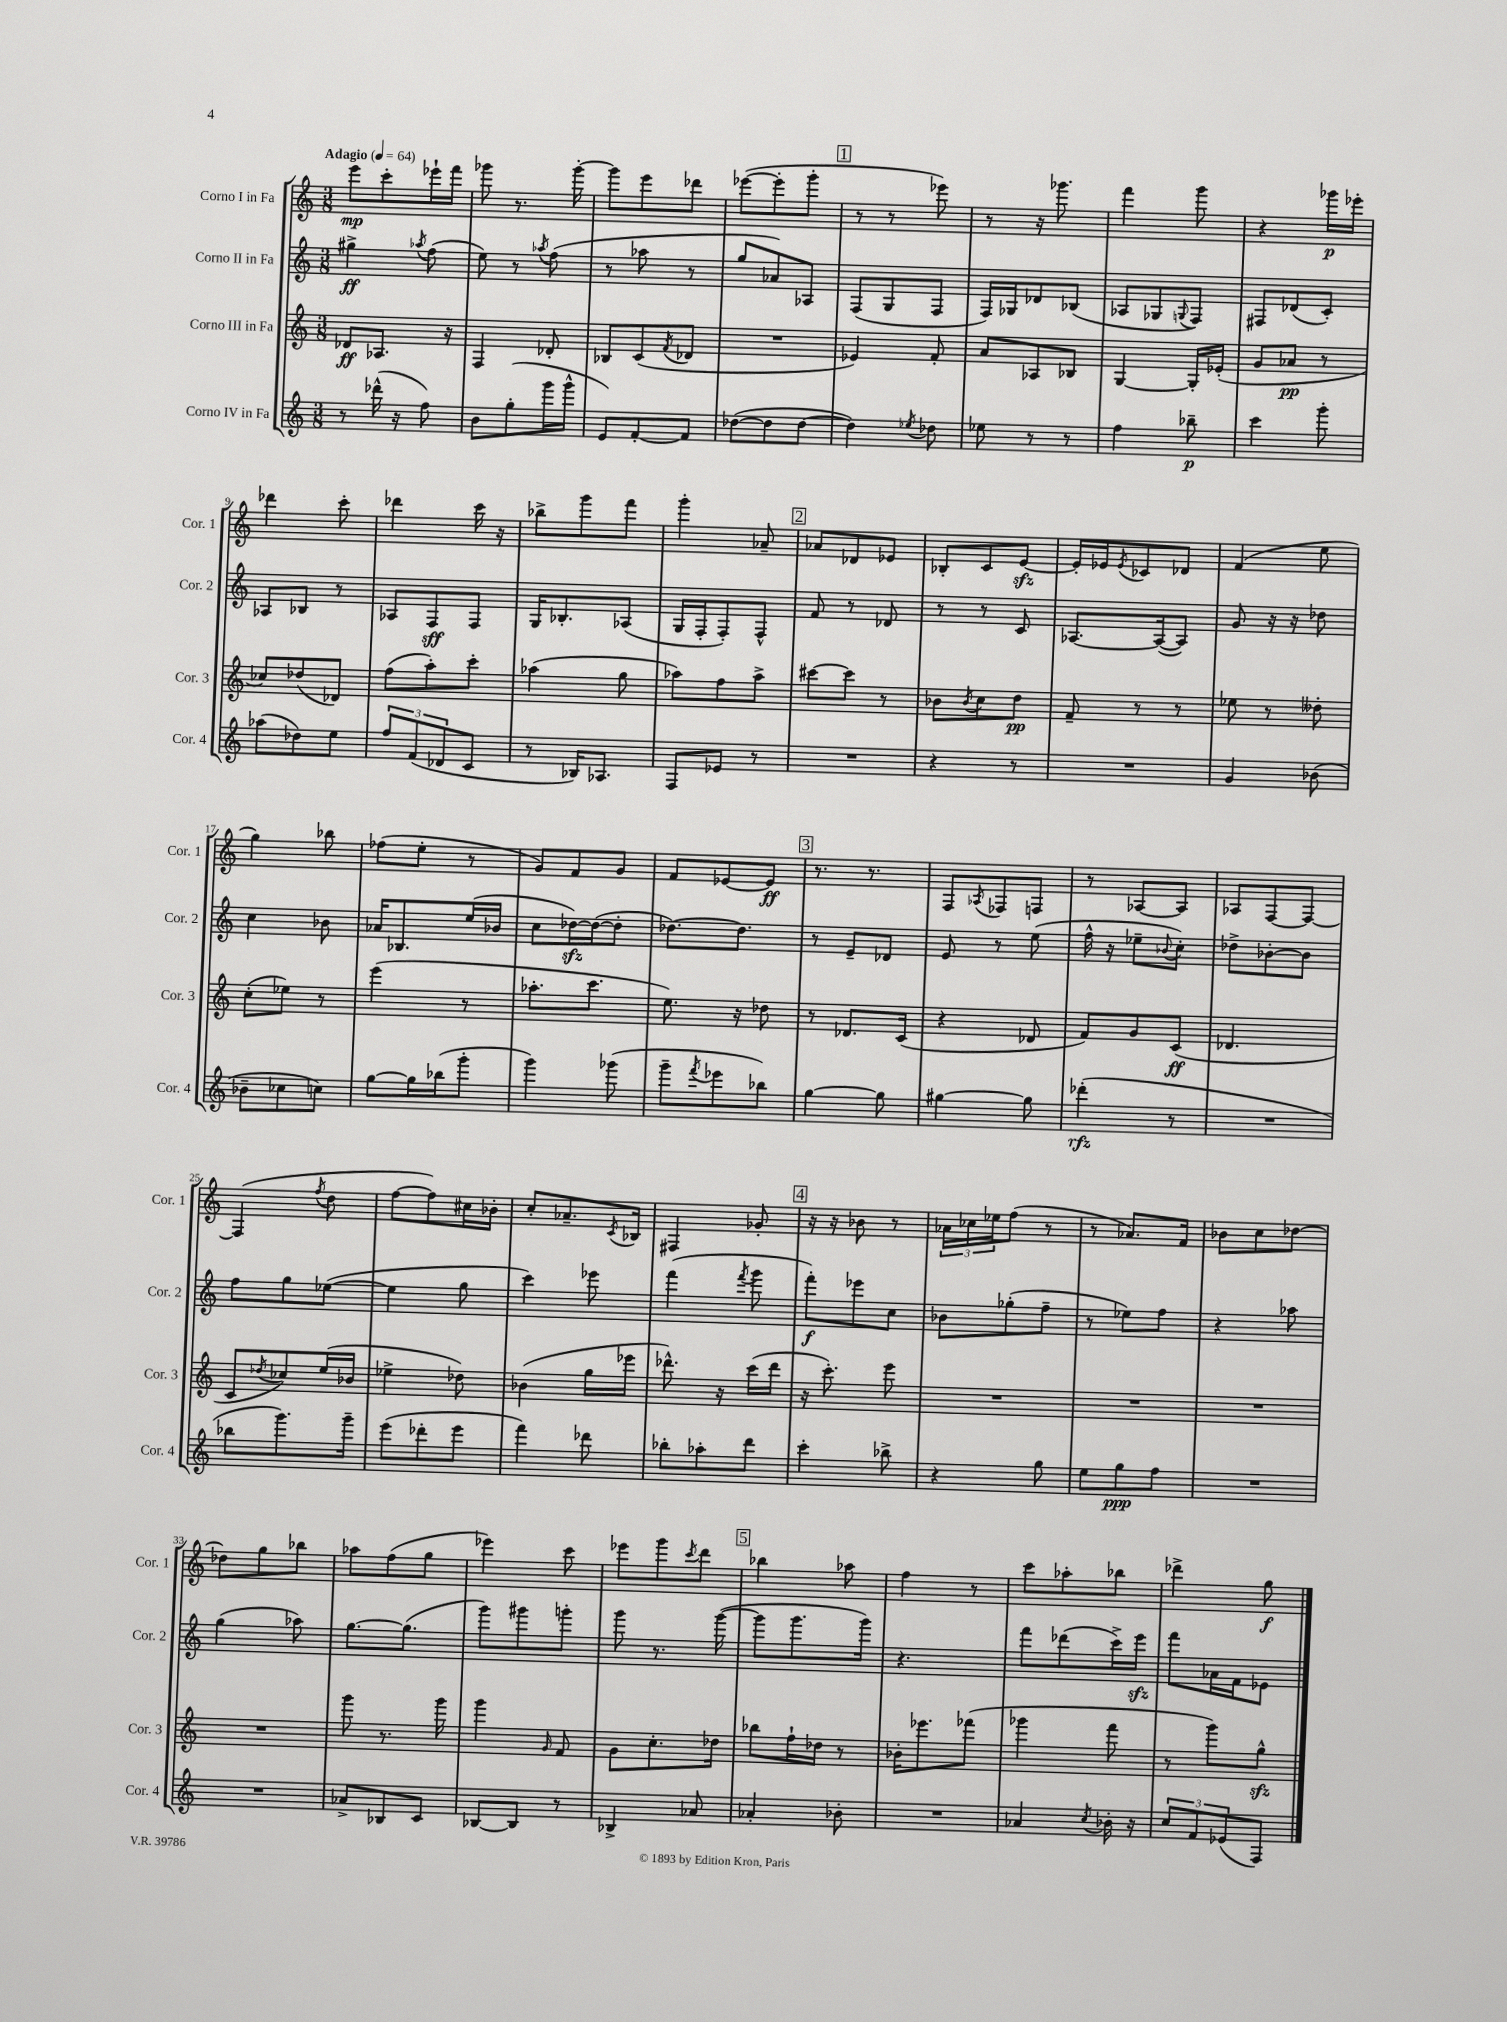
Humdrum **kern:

**kern	**dynam	**kern	**dynam	**kern	**dynam	**kern	**dynam
*part4	*part4	*part3	*part3	*part2	*part2	*part1	*part1
*staff4	*staff4	*staff3	*staff3	*staff2	*staff2	*staff1	*staff1
*I"Corno IV in Fa	*	*I"Corno III in Fa	*	*I"Corno II in Fa	*	*I"Corno I in Fa	*
*I'Cor. 4	*	*I'Cor. 3	*	*I'Cor. 2	*	*I'Cor. 1	*
*clefG2	*	*clefG2	*	*clefG2	*	*clefG2	*
*k[]	*	*k[]	*	*k[]	*	*k[]	*
*M3/8	*	*M3/8	*	*M3/8	*	*M3/8	*
*MM64	*	*MM64	*	*MM64	*	*MM64	*
=1	=1	=1	=1	=1	=1	=1	=1
!	!	!	!	!	!	!LO:TX:a:B:t=Adagio	!
8r	.	8d-X/L	ff	4gg#X^\	ff	8eee\L	mp
(16ddd-X^^\	.	8.A-X/J	.	.	.	8ccc'\	.
16r	.	.	.	.	.	.	.
.	.	.	.	8qaa-X/	.	.	.
8ff\)	.	.	.	(8ff\	.	16eee-X`\L	.
.	.	16r	.	.	.	16fff\JJ	.
=2	=2	=2	=2	=2	=2	=2	=2
8b\L	.	4F/	.	8ee\)	.	8ggg-X\	.
(8gg'\	.	.	.	8r	.	8.r	.
.	.	.	.	8qaa-X/	.	.	.
16ggg\L	.	8d-X'/	.	(8ff\	.	.	.
16ggg^^\JJ	.	.	.	.	.	[16ggg-'\	.
=3	=3	=3	=3	=3	=3	=3	=3
8e/L)	.	8B-X/L	.	8r	.	8ggg-\L]	.
[8f'/	.	(8c/	.	8aa-X\	.	8eee\	.
.	.	8qf/	.	.	.	.	.
8f/J]	.	8d-X/J	.	8r	.	8ddd-X\J	.
=4	=4	=4	=4	=4	=4	=4	=4
([8dd-X\L	.	4.r	.	8gg/L	.	([8eee-X\L	.
8dd-\]	.	.	.	8a-X/)	.	8eee-'\]	.
[8dd-\J	.	.	.	8A-X/J	.	8ggg'\J	.
!!LO:REH:place=s1:t=1
=5	=5	=5	=5	=5	=5	=5	=5
4dd-\])	.	4e-X/)	.	(8F/L	.	8r	.
.	.	.	.	8G/	.	8r	.
8qee-X/	.	.	.	.	.	.	.
8dd-X\	.	8f'/	.	8F/J	.	8eee-X\)	.
=6	=6	=6	=6	=6	=6	=6	=6
8ee-X\	.	8a/L	.	16F/LL)	.	8r	.
.	.	.	.	16G-X/J	.	.	.
8r	.	8A-X/	.	8d-X/	.	16r	.
.	.	.	.	.	.	8.ggg-X\	.
8r	.	8B-X/J	.	(8B-X/J	.	.	.
=7	=7	=7	=7	=7	=7	=7	=7
4ff\	.	[4G/	.	8A-X/L	.	4fff\	.
.	.	.	.	8G-X/	.	.	.
.	.	.	.	8qqGn/	.	.	.
8bb-X~\	p	16G'/LL]	.	8F/J)	.	8ggg\	.
.	.	(16e-X'/JJ	.	.	.	.	.
=8	=8	=8	=8	=8	=8	=8	=8
4ccc\	.	8g/L	.	8F#X/L	.	4r	.
.	.	8a-X/J	pp	(8d-X/	.	.	.
8ggg'\	.	8r	.	8c'/J)	.	16ggg-X\LL	p
.	.	.	.	.	.	16eee-X'\JJ	.
!!LO:LB:g=z
=9	=9	=9	=9	=9	=9	=9	=9
(8aa-X\L	.	8cc-X/L)	.	8A-X/L	.	4ddd-X\	.
8dd-X\)	.	(8dd-X/	.	8B-X/J	.	.	.
8ee\J	.	8d-X/J)	.	8r	.	8ccc'\	.
=10	=10	=10	=10	=10	=10	=10	=10
12ff/L	.	(8ff\L	.	8A-X/L	.	4ddd-X\	.
(12f/	.	.	.	.	.	.	.
.	.	8aa'\)	.	8F/	sff	.	.
12d-X/	.	.	.	.	.	.	.
8c/J	.	8ccc'\J	.	8F/J	.	16ccc\	.
.	.	.	.	.	.	16r	.
=11	=11	=11	=11	=11	=11	=11	=11
8r	.	(4aa-X\	.	16G/KL	.	8bb-X^\L	.
.	.	.	.	8.B-X'/	.	.	.
16B-X/KL)	.	.	.	.	.	8ggg\	.
8.A-X/J	.	.	.	.	.	.	.
.	.	8gg\	.	(8A-X/J	.	8fff\J	.
=12	=12	=12	=12	=12	=12	=12	=12
8F/L	.	8aa-X\L)	.	16G/LL	.	4ggg'\	.
.	.	.	.	16F'/J	.	.	.
8e-X/J	.	8ff\	.	8F'/)	.	.	.
8r	.	8aa-^\J	.	8F^^/J	.	8a-X~/	.
!!LO:REH:place=s1:t=2
=13	=13	=13	=13	=13	=13	=13	=13
4.r	.	[8ccc#X\L	.	8f/	.	8a-X/L	.
.	.	8ccc#\J]	.	8r	.	8d-X/	.
.	.	8r	.	8d-X/	.	8e-X/J	.
=14	=14	=14	=14	=14	=14	=14	=14
4r	.	8b-X\L	.	8r	.	8B-X'/L	.
.	.	8qb-/	.	.	.	.	.
.	.	8cc\	.	8r	.	8c/	.
8r	.	8dd\J	pp	8c/	.	[8ezz/J	.
=15	=15	=15	=15	=15	=15	=15	=15
4.r	.	8f~/	.	[8.A-X/L	.	16e'/LL]	.
.	.	.	.	.	.	16e-X/J	.
.	.	.	.	.	.	8qe-/	.
.	.	8r	.	.	.	8c-X/	.
.	.	.	.	(16A-/k_	.	.	.
.	.	8r	.	8A-/J])	.	8d-X/J	.
=16	=16	=16	=16	=16	=16	=16	=16
4g/	.	8ee-X\	.	8g/	.	(4f/	.
.	.	8r	.	16r	.	.	.
.	.	.	.	16r	.	.	.
(8b-X\	.	8dd--X'\	.	8dd-X\	.	8ee\	.
!!LO:LB:g=z
=17	=17	=17	=17	=17	=17	=17	=17
8b-X~\L	.	(8cc'\L	.	4cc\	.	4gg\)	.
8cc-X\	.	8ee-X\J)	.	.	.	.	.
8ccn\J)	.	8r	.	8b-X\	.	8bb-X\	.
=18	=18	=18	=18	=18	=18	=18	=18
[8gg\L	.	(4eee\	.	16a-X/KL	.	(8ff-X\L	.
.	.	.	.	8.B-X/	.	.	.
16gg\L]	.	.	.	.	.	8ee'\J	.
(16bb-X\J	.	.	.	.	.	.	.
8ggg'\J	.	8r	.	(16ee/L	.	8r	.
.	.	.	.	16b-X/JJ	.	.	.
=19	=19	=19	=19	=19	=19	=19	=19
4ggg\)	.	8.aa-X'\L	.	8cc\L	.	8g/L)	.
.	.	.	.	[16dd-Xzz\L)	.	8f/	.
.	.	8.ccc\J	.	(16dd-\J_	.	.	.
(8ggg-X\	.	.	.	8dd-'\J]	.	8g/J	.
=20	=20	=20	=20	=20	=20	=20	=20
8ggg~\L	.	8.ee\)	.	[8.dd-X\L)	.	8f/L	.
8qfff/	.	.	.	.	.	.	.
8eee-X\	.	.	.	.	.	[8e-X/	.
.	.	16r	.	8.dd-\J]	.	.	.
8bb-X\J)	.	8dd-X\	.	.	.	8e-/J]	ff
!!LO:REH:place=s1:t=3
=21	=21	=21	=21	=21	=21	=21	=21
[4gg\	.	8r	.	8r	.	8.r	.
.	.	8.d-X/L	.	8e~/L	.	.	.
.	.	.	.	.	.	8.r	.
8gg\]	.	.	.	8d-X/J	.	.	.
.	.	(16c/Jk	.	.	.	.	.
=22	=22	=22	=22	=22	=22	=22	=22
[4gg#X\	.	4r	.	8e/	.	8F/L	.
.	.	.	.	.	.	8qA-X/	.
.	.	.	.	8r	.	8F-X/	.
8gg#\]	.	8d-X/	.	(8ee\	.	8Fn/J	.
=23	=23	=23	=23	=23	=23	=23	=23
(4ddd-X'\	rfz	8f/L)	.	16ff^^\	.	8r	.
.	.	.	.	16r	.	.	.
.	.	8g/	.	8ee-X~\L	.	[8A-X/L	.
.	.	.	.	8qqb-X/	.	.	.
8r	.	(8c/J	ff	8cc'\J)	.	8A-/J]	.
=24	=24	=24	=24	=24	=24	=24	=24
4.r	.	4.d-X/	.	8dd-X^\L	.	8A-X/L	.
.	.	.	.	[8b-X'\	.	[8F/	.
.	.	.	.	8b-\J]	.	8F/J_	.
!!LO:LB:g=z
=25	=25	=25	=25	=25	=25	=25	=25
8bb-X\L	.	8c/L	.	8ff\L	.	(4F/]	.
.	.	8qdd-X/	.	.	.	.	.
8.ggg\)	.	8cc-X/)	.	8gg\	.	.	.
.	.	.	.	.	.	8qff/	.
.	.	(16ee/L	.	([8ee-X\J	.	8dd\	.
16ggg~\Jk	.	16b-X/JJ	.	.	.	.	.
=26	=26	=26	=26	=26	=26	=26	=26
(8eee\L	.	4ee-X^\	.	4ee-\]	.	[8ff\L	.
8ddd-X'\	.	.	.	.	.	8ff\])	.
8eee\J	.	8dd-X\)	.	8gg\	.	16cc#X\L	.
.	.	.	.	.	.	16b-X'\JJ	.
=27	=27	=27	=27	=27	=27	=27	=27
4fff\)	.	(4b-X\	.	4ccc\)	.	8cc'/L	.
.	.	.	.	.	.	8.a-X~/	.
8ddd-X\	.	16gg\LL	.	8eee-X\	.	.	.
.	.	.	.	.	.	8qc/	.
.	.	16eee-X\JJ	.	.	.	16B-X/Jk	.
=28	=28	=28	=28	=28	=28	=28	=28
8bb-X'\L	.	8.ddd-X^^\)	.	(4fff\	.	4F#X/	.
8aa-X'\	.	.	.	.	.	.	.
.	.	16r	.	.	.	.	.
.	.	.	.	8qfff/	.	.	.
8ddd\J	.	(16ccc\LL	.	8ggg\	.	8g-X'/	.
.	.	16ddd-\JJ	.	.	.	.	.
!!LO:REH:place=s1:t=4
=29	=29	=29	=29	=29	=29	=29	=29
4ccc'\	.	16r	.	8fff'\L)	f	16r	.
.	.	8.ccc'\)	.	.	.	16r	.
.	.	.	.	8eee-X\	.	8b-X\	.
8bb-X^\	.	8eee\	.	8cc\J	.	8r	.
=30	=30	=30	=30	=30	=30	=30	=30
4r	.	4.r	.	8b-X\L	.	24a-X\LL	.
.	.	.	.	.	.	24cc-X\	.
.	.	.	.	.	.	24ee-X\J	.
.	.	.	.	(8gg-X'\	.	(8ff\J	.
8gg\	.	.	.	8ff~\J	.	8r	.
=31	=31	=31	=31	=31	=31	=31	=31
8ee\L	.	4.r	.	8r	.	8r	.
8gg\	ppp	.	.	8ee-X\L)	.	8.a-X/L)	.
8ff\J	.	.	.	8ff\J	.	.	.
.	.	.	.	.	.	16f/Jk	.
=32	=32	=32	=32	=32	=32	=32	=32
4.r	.	4.r	.	4r	.	8b-X\L	.
.	.	.	.	.	.	8cc\	.
.	.	.	.	8aa-X\	.	[8dd-X\J	.
!!LO:LB:g=z
=33	=33	=33	=33	=33	=33	=33	=33
4.r	.	4.r	.	(4gg\	.	8dd-X\L]	.
.	.	.	.	.	.	8gg\	.
.	.	.	.	8aa-X\)	.	8bb-X\J	.
=34	=34	=34	=34	=34	=34	=34	=34
8a-X^/L	.	8ggg\	.	[8.gg\L	.	8aa-X\L	.
8B-X/	.	8.r	.	.	.	(8ff\	.
.	.	.	.	(8.gg\J]	.	.	.
8c/J	.	.	.	.	.	8gg\J	.
.	.	16ggg\	.	.	.	.	.
=35	=35	=35	=35	=35	=35	=35	=35
[8B-X/L	.	4ggg\	.	8ggg\L)	.	4eee-X\)	.
8B-/J]	.	.	.	8ggg#X\	.	.	.
.	.	16qqg/	.	.	.	.	.
8r	.	8f/	.	8gggn'\J	.	8ccc\	.
=36	=36	=36	=36	=36	=36	=36	=36
4B-X^/	.	8g\L	.	8ggg\	.	8eee-X\L	.
.	.	8.cc'\	.	8.r	.	8ggg\	.
.	.	.	.	.	.	8qccc/	.
8a-X/	.	.	.	.	.	8ddd\J	.
.	.	16dd-X\Jk	.	([16ggg\	.	.	.
!!LO:REH:place=s1:t=5
=37	=37	=37	=37	=37	=37	=37	=37
4a-X'/	.	8bb-X\L	.	8ggg\L]	.	4bb-X\	.
.	.	16ff`\L	.	8.ggg\	.	.	.
.	.	16dd-X\JJ	.	.	.	.	.
8b-X'\	.	8r	.	.	.	8aa-X\	.
.	.	.	.	16ggg\Jk)	.	.	.
=38	=38	=38	=38	=38	=38	=38	=38
4.r	.	16b-X'\KL	.	4.r	.	4ff\	.
.	.	8.eee-X\	.	.	.	.	.
.	.	(8fff-X\J	.	.	.	8r	.
=39	=39	=39	=39	=39	=39	=39	=39
4a-X/	.	4ggg-X\	.	8fff\L	.	8ccc\L	.
.	.	.	.	(8ddd-X\	.	8aa-X'\	.
8qcc/	.	.	.	.	.	.	.
16b-X'\	.	8fff\	.	16ccc^\L)	.	8bb-X\J	.
16r	.	.	.	16eeezz\JJ	.	.	.
=40	=40	=40	=40	=40	=40	=40	=40
12cc/L	.	8r	.	8fff\L	.	4ddd-X^\	.
12f/	.	.	.	.	.	.	.
.	.	8ggg\L)	.	16a-X\L	.	.	.
(12e-X/	.	.	.	.	.	.	.
.	.	.	.	16f\J	.	.	.
8F/J)	.	8ggzz^^\J	.	8e-X\J	.	8gg\	f
==	==	==	==	==	==	==	==
*-	*-	*-	*-	*-	*-	*-	*-
